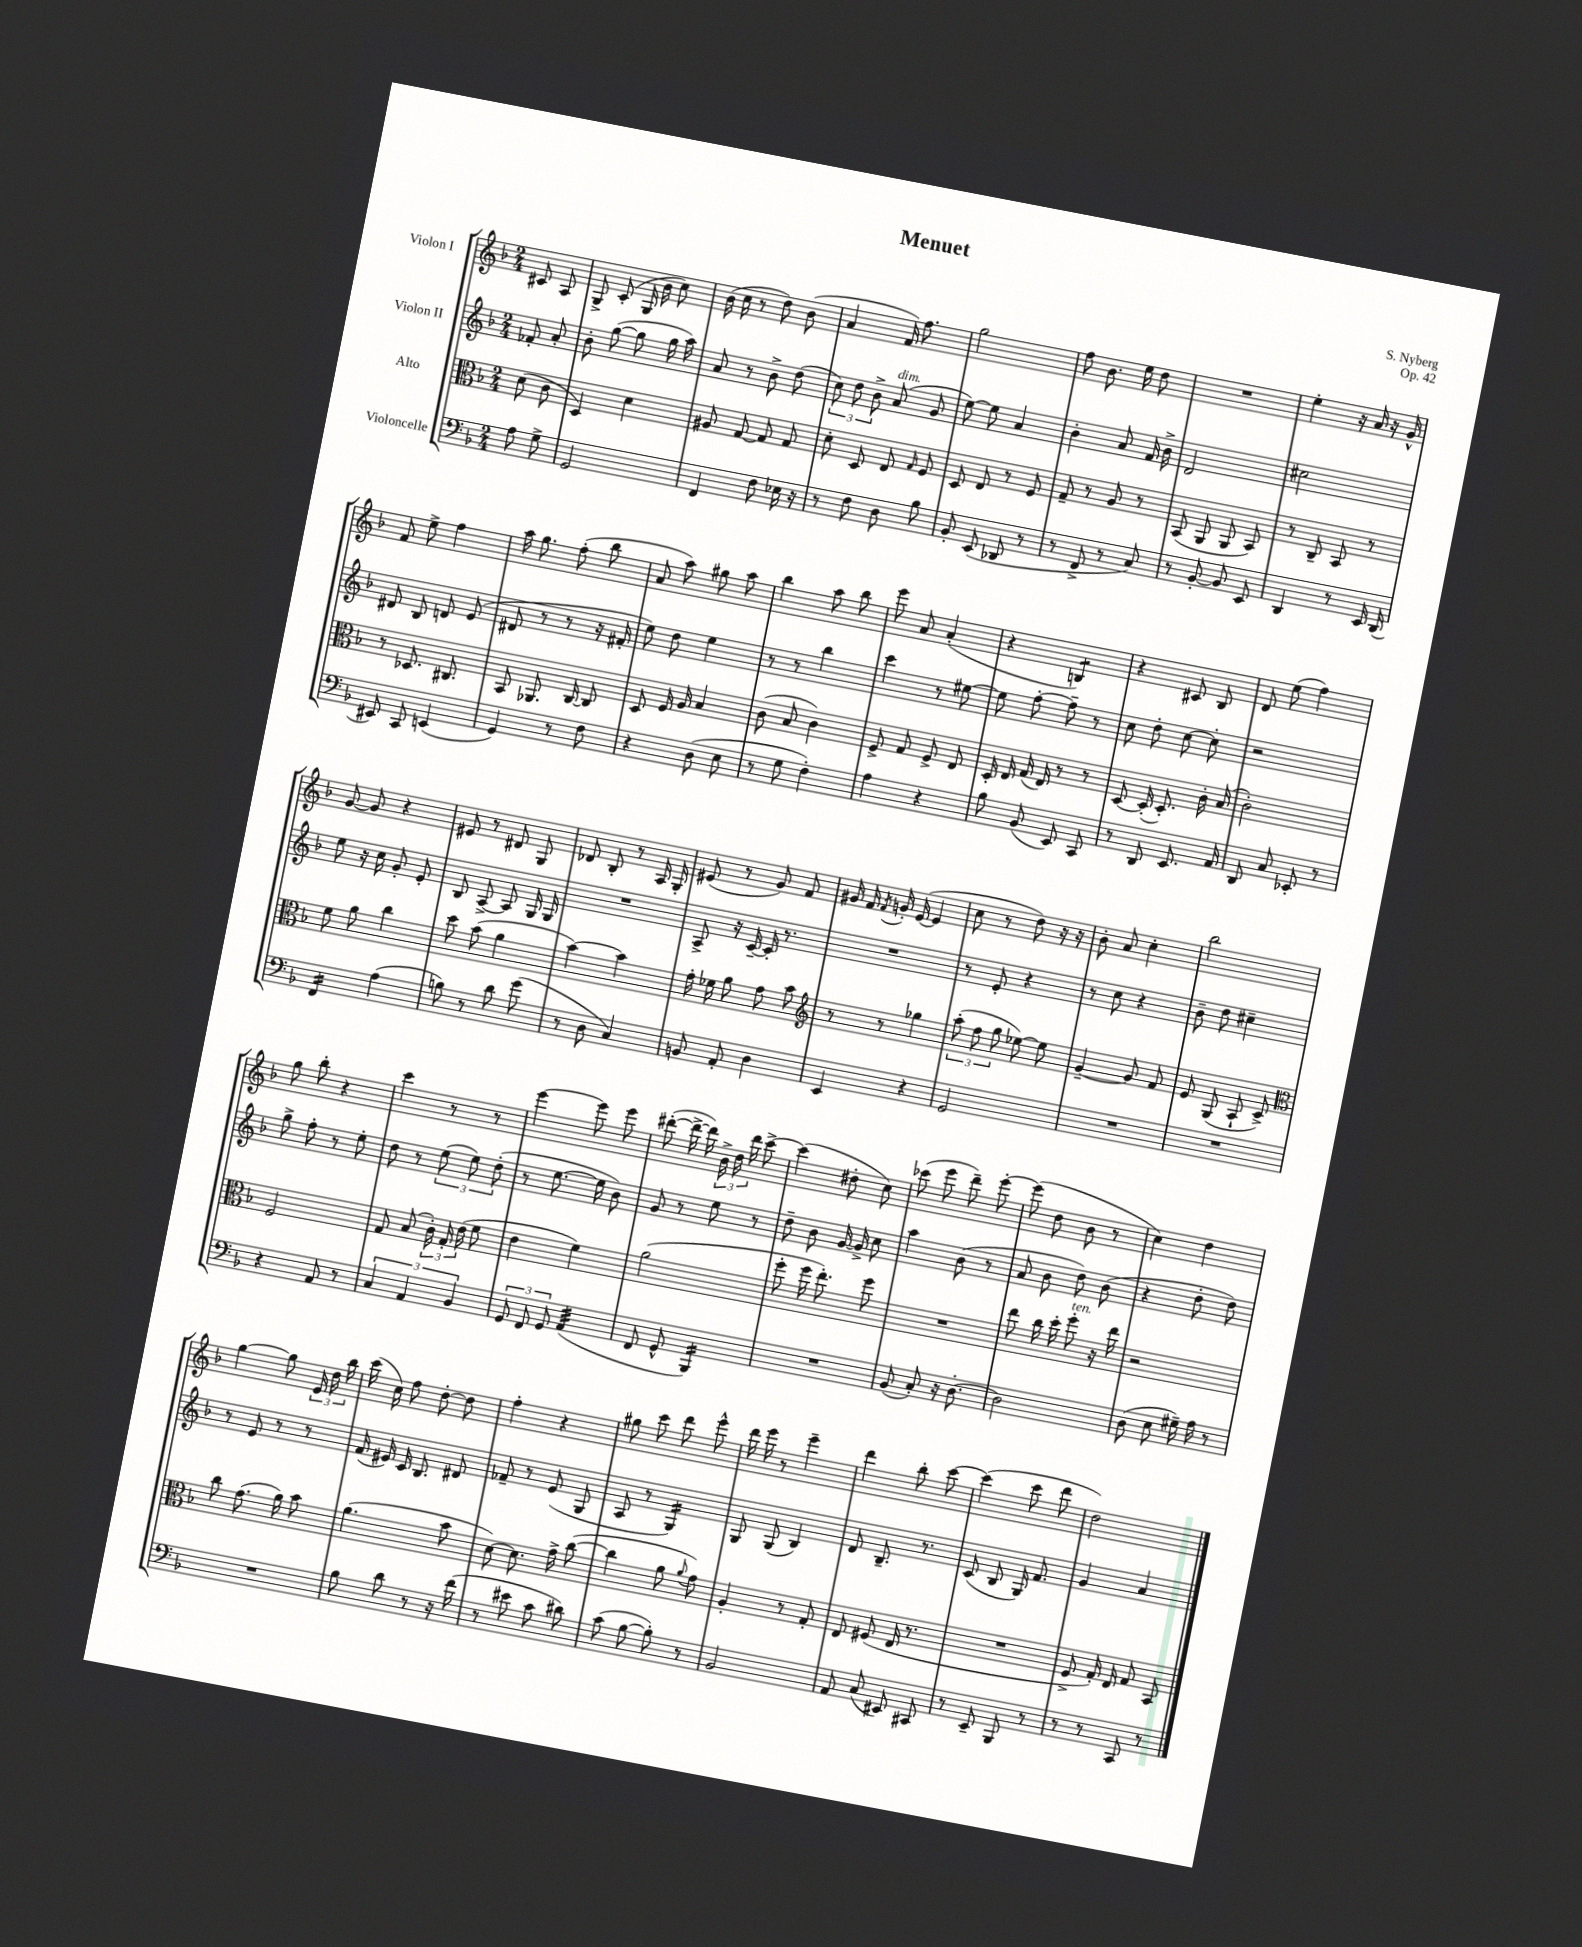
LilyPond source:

\header { title = "Menuet" composer = "S. Nyberg" opus = "Op. 42" }
<<
\new StaffGroup <<
\new Staff = "s0" \with { instrumentName = "Violon I" } {
    \clef treble \key f \major \numericTimeSignature \time 2/4 \partial 4
    \autoBeamOff cis'8 a8 |
    g8-> c'8-.( g16 bes'16 c''8) |
    bes'16( c''16 r8 d''8) bes'8( |
    a'4 f'16) f''8. |
    g''2 |
    f''8 bes'8. e''16 d''8 |
    R2 |
    e''4-. r16 a'16 r16 g'16-^ |
    f'8 e''8-> f''4 |
    a''16 g''8. f''8-.( bes''8 |
    a'8 a''8) gis''8 a''8 |
    bes''4 a''8 bes''8 |
    e'''8 a'8 a'4-.( |
    r4 b4:8) |
    r4 cis'8 bes8 |
    d'8 e''8( f''4) |
    g'8~ g'8 r4 |
    eis'8 r8 dis'8 g8 |
    des'8 bes8-. r8 a16 g16-. |
    eis'8( r8 g'8) f'8 |
    gis'16 f'16 \acciaccatura { f'8 } g'16-. e'16~( e'4 |
    c''8 r8 d''8) r16 r16 |
    bes'8-. a'8 c''4-. |
    bes''2 |
    g''8 bes''8-. r4 |
    c'''4 r8 r8 |
    e'''4~ e'''8 e'''8 |
    dis'''8~-.( dis'''16~-> dis'''16) \tuplet 3/2 { bes'16-> d''16 dis'''16 } c'''8~-> |
    c'''4( dis''8-. c''8) |
    ces'''8( e'''8 d'''8--) e'''8~-. |
    e'''8( d''8 bes'8 r8 |
    c''4) d''4 |
    g''4~ g''8 \tuplet 3/2 { e'16 d''16 bes''16 } |
    c'''16( c''16) f''8 d''8~-. d''8 |
    f''4-. r4 |
    gis''8 c'''8 d'''8 e'''8-^ |
    d'''16 e'''16 r8 e'''4-- |
    d'''4 bes''8-. c'''8~ |
    c'''4( c'''8 d'''8 |
    d''2) \bar "|." |
}
\new Staff = "s1" \with { instrumentName = "Violon II" } {
    \clef treble \key f \major \numericTimeSignature \time 2/4 \partial 4
    \autoBeamOff fes'8-. a'8-. |
    bes'8-. g''8~( g''8 g''16 a''16) |
    a'8 r8 bes'8-> d''8( |
    \tuplet 3/2 { c''8) d''8 bes'8-> } a'8^\markup { \italic "dim." }( g'8 |
    e''8~) e''8 a'4 |
    bes'4-. a'8 f'16 bes'16-> |
    d'2 |
    cis''2 |
    dis'8 bes8 d'8 e'8( |
    dis'8 r8 r8 r16 fis'16-. |
    e''8) d''8 e''4 |
    r8 r8 bes''4 |
    c'''4 r8 eis''8~ |
    eis''8 f''8~-. f''8-- r8 |
    c''8 d''8-. c''8~ c''8-. |
    r2 |
    e''8 r16 c''16 g'8-. e'8-. |
    bes8 a8~-> a8 g16 g16 |
    R2 |
    a8-> r16 c'16~-- c'16-. r8. |
    R2 |
    r8 e'8-. r4 |
    r8 c''8 r4 |
    bes'8-- d''8 cis''4-- |
    g''8-> f''8-. r8 e''8-. |
    d''8 r8 \tuplet 3/2 { e''8( e''8) d''8-.( } |
    r8 e''8.~ e''16 bes'8) |
    g'8 r8 e''8 r8 |
    d''8-- bes'8 g'16~ g'16-> c''8 |
    a''4 bes'8( r8 |
    a'8 bes'8 d''8) bes'8( |
    r4 d''8-. d''8) |
    r8 e'8 r8 r8 |
    f'16( eis'16) c'16 bes8. dis'8 |
    fes'8-- r8 e'8( g8 |
    a8 r8 g4:16) |
    g8 g8( bes4) |
    d'8 bes8.-- r8. |
    c'8( bes8 g16) f'8. |
    g'4 a'4 \bar "|." |
}
\new Staff = "s2" \with { instrumentName = "Alto" } {
    \clef alto \key f \major \numericTimeSignature \time 2/4 \partial 4
    \autoBeamOff d'8( c'8 |
    d4) d'4 |
    ais8 g8~ g8 g8 |
    d'8-. d8 e8 \grace { g16 } f8 |
    d8 e8 r8 f8 |
    g8-- r8 a8 r8 |
    bes,8( a,8 a,8 bes,8) |
    r8 c8-- bes,8 r8 |
    r8 des8. cis8. |
    bes,8 aes,8. c16~ c8 |
    d8 f16 a16 bes4 |
    c'8( bes8 c'4) |
    f8-> g8 f8-> e8 |
    d16-. e16 g16( e16) r8 r8 |
    d8~ d16-.( d8.-.) c'16-. bes16( |
    c'2-.) |
    f'8 a'8 c''4 |
    d''8 bes'8( a'4 |
    bes'4~) bes'4 |
    g'16-. fes'16 a'8 g'8 bes'8 |
    \clef treble r8 r8 ges''4 |
    \tuplet 3/2 { a''8-.( f''8 g''8 } ees''8~) ees''8 |
    g'4~-- g'8 f'8 |
    e'8 g8( a8-! c'8->) |
    \clef alto f2 |
    g8 bes8( \tuplet 3/2 { c'16-.) g16-. e'16( } f'8 |
    e'4 f'4) |
    a'2( |
    f''8-. f''16 e''8.-.) f''8 |
    R2 |
    e''8 c''16 d''16-. f''8-.^\markup { \italic "ten." } r16 e''16 |
    r2 |
    c''8 g'8.( a'16) bes'8 |
    a'4.( bes'8 |
    d'8~) d'8. g'16-> c''8~( |
    c''4 a'8 \appoggiatura { a'8 } g'8) |
    a4-. r8 g8-. |
    e8 fis8( e16 r8. |
    R2 |
    f8-> g16-.) e16 g8 bes,8 \bar "|." |
}
\new Staff = "s3" \with { instrumentName = "Violoncelle" } {
    \clef bass \key f \major \numericTimeSignature \time 2/4 \partial 4
    \autoBeamOff a8 g8-> |
    g,2 |
    f,4 f8 ees16 r16 |
    r8 f8 d8 bes8 |
    bes,8-. e,8( des,8 r8 |
    r8 f,8-> r8 c8) |
    r8 bes,8~-. bes,8 e,8 |
    d,4 r8 e,16 d,16( |
    eis,8) c,8 e,4( |
    g,4) r8 f8 |
    r4 d8( e8 |
    r8 g8 f4-.) |
    a4 r4 |
    bes8 bes,8( e,8) c,8 |
    r8 d,8 e,8. a,16 |
    d,8 c8 ees,8-. r8 |
    f,4:16 a4( |
    b8) r8 d'8 g'8( |
    r8 d8 c4) |
    b,8 a,8-. d4 |
    e,4 r4 |
    g,2 |
    R2 |
    R2 |
    r4 a,8 r8 |
    \tuplet 3/2 { c4 a,4 bes,4 } |
    \tuplet 3/2 { g,8 f,8 g,8 } a,4:32( |
    f,8 g,8-^ bes,,4:16) |
    R2 |
    bes,8( c8-.) r16 d8.~-. |
    d2 |
    d8( e8 gis16--) a16 r8 |
    R2 |
    bes8 d'8 r8 r16 f'16( |
    r8 eis'8 c'8 dis'8) |
    c'8( bes8~ bes8-.) r8 |
    bes,2 |
    a,8 c8( eis,8) cis,8 |
    r8 e,8-- bes,,8 r8 |
    r8 r8 c,8 r8 \bar "|." |
}
>>
>>
\layout { \context { \Score \remove "Bar_number_engraver" } }
